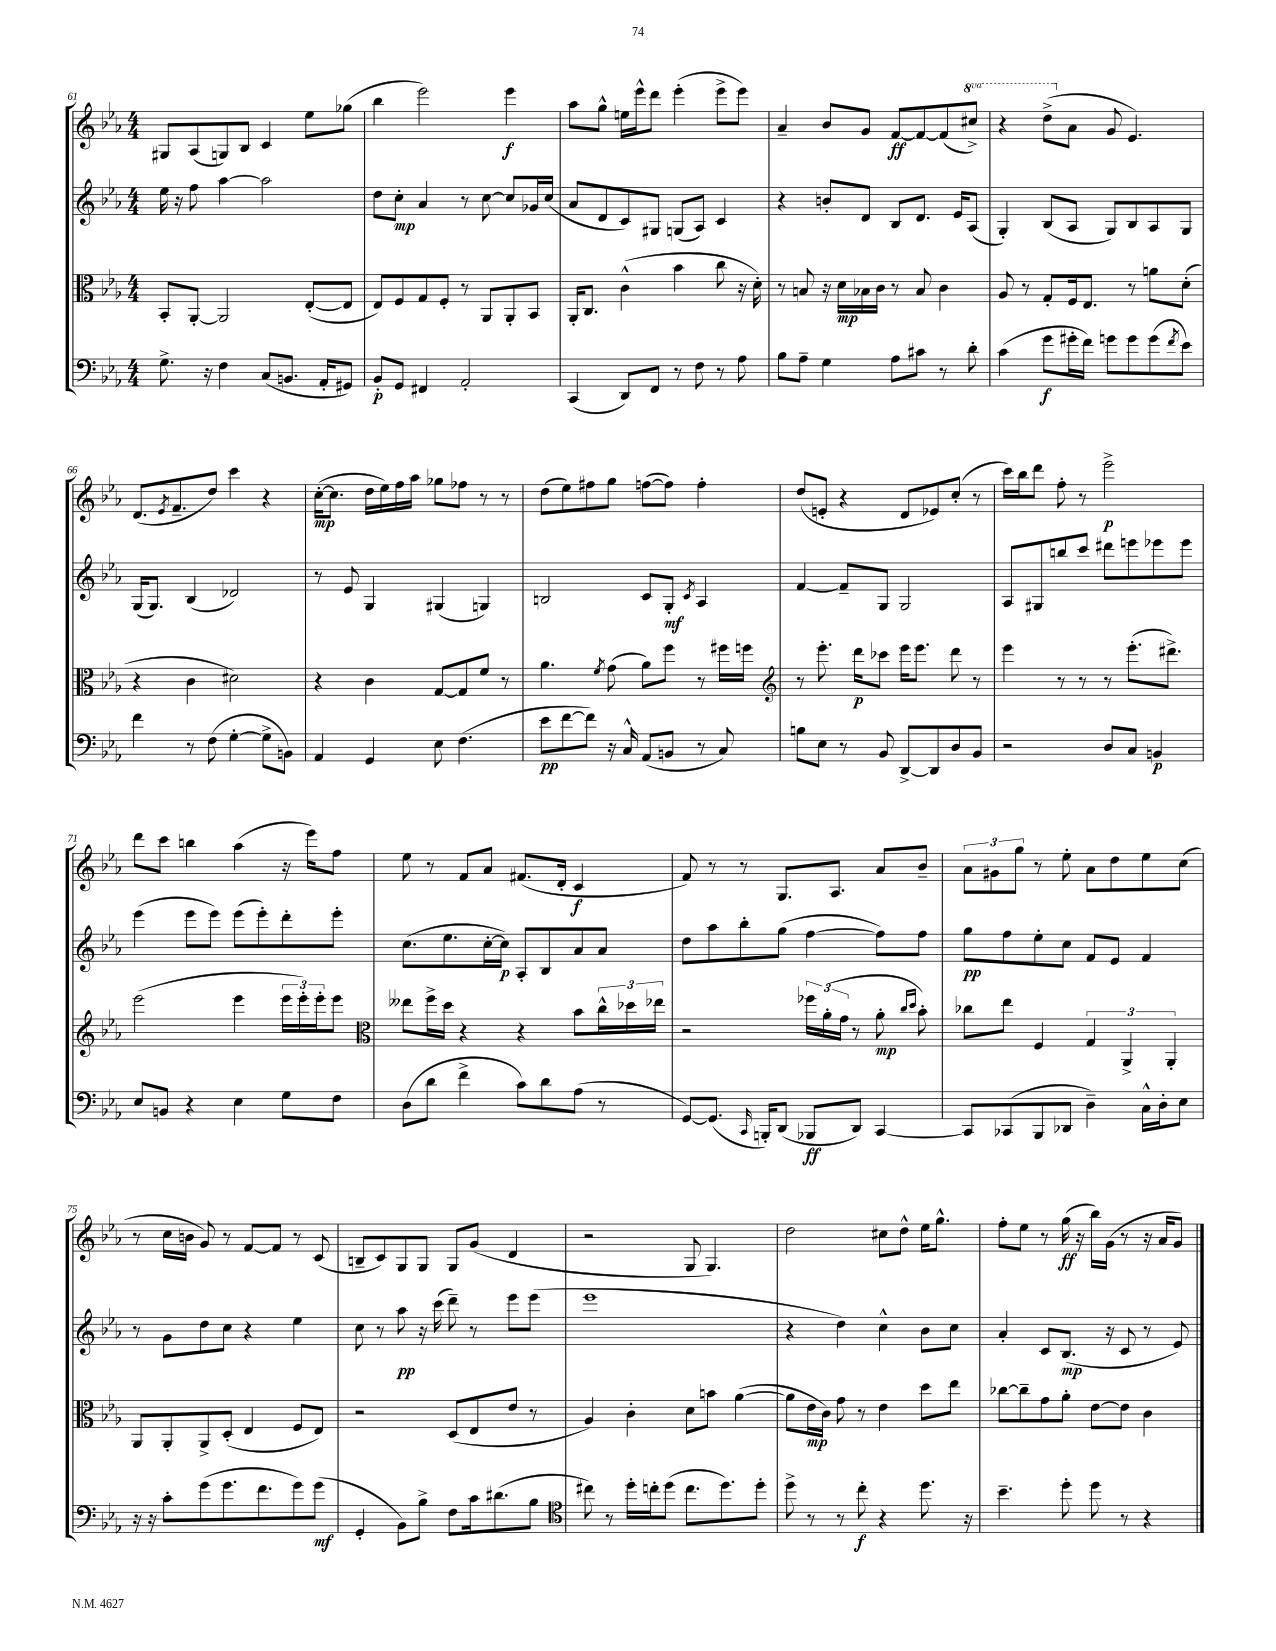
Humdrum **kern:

**kern	**kern	**kern	**kern
*staff4	*staff3	*staff2	*staff1
*clefF4	*clefC3	*clefG2	*clefG2
*k[b-e-a-]	*k[b-e-a-]	*k[b-e-a-]	*k[b-e-a-]
*M4/4	*M4/4	*M4/4	*M4/4
8.G^	8BB-'	16ee-	8G#
.	.	16r	.
.	[8AA-'	8ff	(8A-
16r	.	.	.
4F	2AA-]	[4aa-	8G)
.	.	.	8B-
(8C	.	2aa-]	4c
8.BB	.	.	.
.	([8E-'	.	8ee-
16AA-'	.	.	.
8GG#)	8E-]	.	(8gg-
=	=	=	=
8BB-'	8E-)	8dd	4bb-
8GG	8F	8cc'	.
4FF#	8G	4a-	2eee-)
.	8F'	.	.
2AA-'	8r	8r	.
.	8AA-	[8cc	.
.	8AA-'	8cc]	4eee-
.	8BB-	16g-	.
.	.	(16cc	.
=	=	=	=
(4CC	16AA-'	8a-	8aa-
.	8.C	.	.
.	.	8d	8gg^^
8DD)	(4c^^	8c)	16ee
.	.	.	16eee-^^
8FF	.	8G#	8ddd
8r	4b-	(8G	(4eee-'
8F	.	8A-)	.
8r	8cc	4c	8eee-^
8A-	16r	.	8eee-)
.	16d')	.	.
=	=	=	=
8B-	8r	4r	4a-~
8A-~	8B	.	.
4G	16r	8b'	8b-
.	16d	.	.
.	16B-	8d	8g
.	16c	.	.
8A-	8r	8B-	[8f
8c#	8B-	8.d	8f_
8r	4c	.	(8f]
.	.	16e-	.
8d'	.	(8A-	8ccc#^)
=	=	=	=
(4c	8A-	4G')	4r
.	8r	.	.
8g	8G'	(8B-	(8ddd^
16g#'	16F	8A-	8a-
16f)	8.E-	.	.
8g	.	8G)	8g
8g	8r	8B-	4.e-)
(8g	8a	8A-	.
8qf	.	.	.
8e-)	(8d'	8G	.
=	=	=	=
4f	4r	(16G	(8.d
.	.	8.G)	.
.	.	.	8qe-
.	.	.	8.f~
8r	4c	(4B-	.
(8F	.	.	8dd)
[4G'	2d#)	2d-)	4ccc
8G^]	.	.	4r
8BB)	.	.	.
=	=	=	=
4AA-	4r	8r	([16cc'
.	.	.	8.cc]
.	.	8e-	.
4GG	4c	4G	16dd
.	.	.	16ee-)
.	.	.	16ff
.	.	.	16aa-
8E-	[8G	(4G#	8gg-
(4.F	8G]	.	8ff-
.	8f	4G)	8r
.	8r	.	8r
=	=	=	=
8e-	4.a-	2B	(8dd
[8f	.	.	8ee-)
8f])	.	.	8ff#
.	8qf	.	.
16r	(8g	.	8gg
16C^^	.	.	.
(8AA-	8a-)	8c	([8ff
8BB	8ff	8G'	8ff])
.	.	8qc	.
8r	8r	4A-	4ff'
8C)	16ff#	.	.
.	16ff	.	.
=	=	=	=
*	*clefG2	*	*
8B	8r	[4f	(8dd
8E-	8.eee-'	.	8e'
8r	.	8f~]	4r
.	16ddd	.	.
8BB-	8ccc-	8G	.
[8DD^	16eee-	2G	8d
.	8.eee-	.	.
8DD]	.	.	8e-)
8D	8ddd	.	(8cc'
8BB-	8r	.	8r
=	=	=	=
2r	4eee-	8A-	16ccc)
.	.	.	16bb-
.	.	8G#	8ddd
.	8r	8bb	8ff'
.	8r	8ccc	8r
8D	8r	8ddd#	2eee-^
8C	(8.eee-'	8eee	.
4BB	.	8eee-	.
.	8.ddd#^)	.	.
.	.	8eee-	.
=	=	=	=
8E-	(2eee-	(4eee-	8ddd
8BB	.	.	8ccc
4r	.	8eee-	4bb
.	.	8eee-)	.
4E-	4eee-	(8eee-	(4aa-
.	.	8eee-')	.
8G	24eee-	8ddd'	16r
.	24eee-')	.	.
.	.	.	16eee-)
.	24eee-'	.	.
8F	8eee-	8eee-'	8ff
=	=	=	=
*	*clefC3	*	*
(8D	8ee--	(8.cc	8ee-
8d	16ff^	.	8r
.	16dd	8.ee-	.
4f^	4r	.	8f
.	.	[16cc'	8a-
.	.	16cc])	.
8c)	4r	8A-'	(8.f#
8d	.	8B-	.
.	.	.	16d'
(8A-	8b-	8a-	4c
8r	24cc^^	8a-	.
.	24dd-	.	.
.	24ee-	.	.
=	=	=	=
[8GG)	2r	8dd	8f)
(8.GG]	.	8aa-	8r
.	.	8bb-'	8r
16qqCC	.	.	.
16BBB')	.	.	.
(8DD	.	(8gg	8.G
8BBB-	24ff-	[4ff	.
.	(24a-'	.	.
.	.	.	8.A-
.	24g	.	.
8DD)	8r	.	.
[4CC	8a-'	8ff])	8a-
.	16qqcc	.	.
.	16qqdd	.	.
.	8b-')	8ff	8b-~
=	=	=	=
8CC]	8cc-	8gg	12a-
.	.	.	12g#
(8CC-	8ee-	8ff	.
.	.	.	12gg
8BBB-	4F	8ee-'	8r
8DD-	.	8cc	8ee-'
4D~)	6G	8f	8a-
.	.	8e-	8dd
.	6AA-^	.	.
16C^^	.	4f	8ee-
16D'	.	.	.
.	6AA-'	.	.
8E-	.	.	(8cc
=	=	=	=
16r	8AA-	8r	8r
16r	.	.	.
8c'	8AA-'	8g	16cc
.	.	.	16b
(8g	8AA-^	8dd	8g)
8.g	(8D'	8cc	8r
.	4E-	4r	[8f
8.f	.	.	.
.	.	.	8f]
8g)	8F	4ee-	8r
(8g	8E-)	.	(8c
=	=	=	=
4GG'	2r	8cc	8B~
.	.	8r	8c)
8BB-)	.	8aa-	8G
8B-^	.	16r	8G
.	.	(16ccc	.
8F	(8D	8ddd~)	8G
16c	8E-	8r	(8g
(8.d#	.	.	.
.	8e-	8eee-	4d
8B-	8r	(8eee-	.
=	=	=	=
*clefC4	*	*	*
8cc#)	4A-)	1eee-	2r
8r	.	.	.
16dd'	4c'	.	.
16cc'	.	.	.
(8dd	.	.	.
8.cc	8d	.	8G
.	8b	.	4.G)
8.dd)	.	.	.
.	([4a-	.	.
8dd'	.	.	.
=	=	=	=
8dd^	8a-]	4r	2dd
8r	16e-	.	.
.	16c)	.	.
8r	8g	4dd)	.
8cc'	8r	.	.
4r	4e-	4cc^^	8cc#
.	.	.	8dd^^
8.dd	8dd	8b-	16ee-
.	.	.	8.gg^^
.	8ee-	8cc	.
16r	.	.	.
=	=	=	=
4.b-~	[8cc-	4a-'	8ff'
.	8cc-~]	.	8ee-
.	8g	8c	8r
8dd'	8a-'	(8.B-	(16gg
.	.	.	16r
8dd	[8e-	.	16bb-)
.	.	16r	(16g
8r	8e-]	8c	8r
4r	4c	8r	16r
.	.	.	16a-
.	.	8e-)	8g)
==	==	==	==
*-	*-	*-	*-
